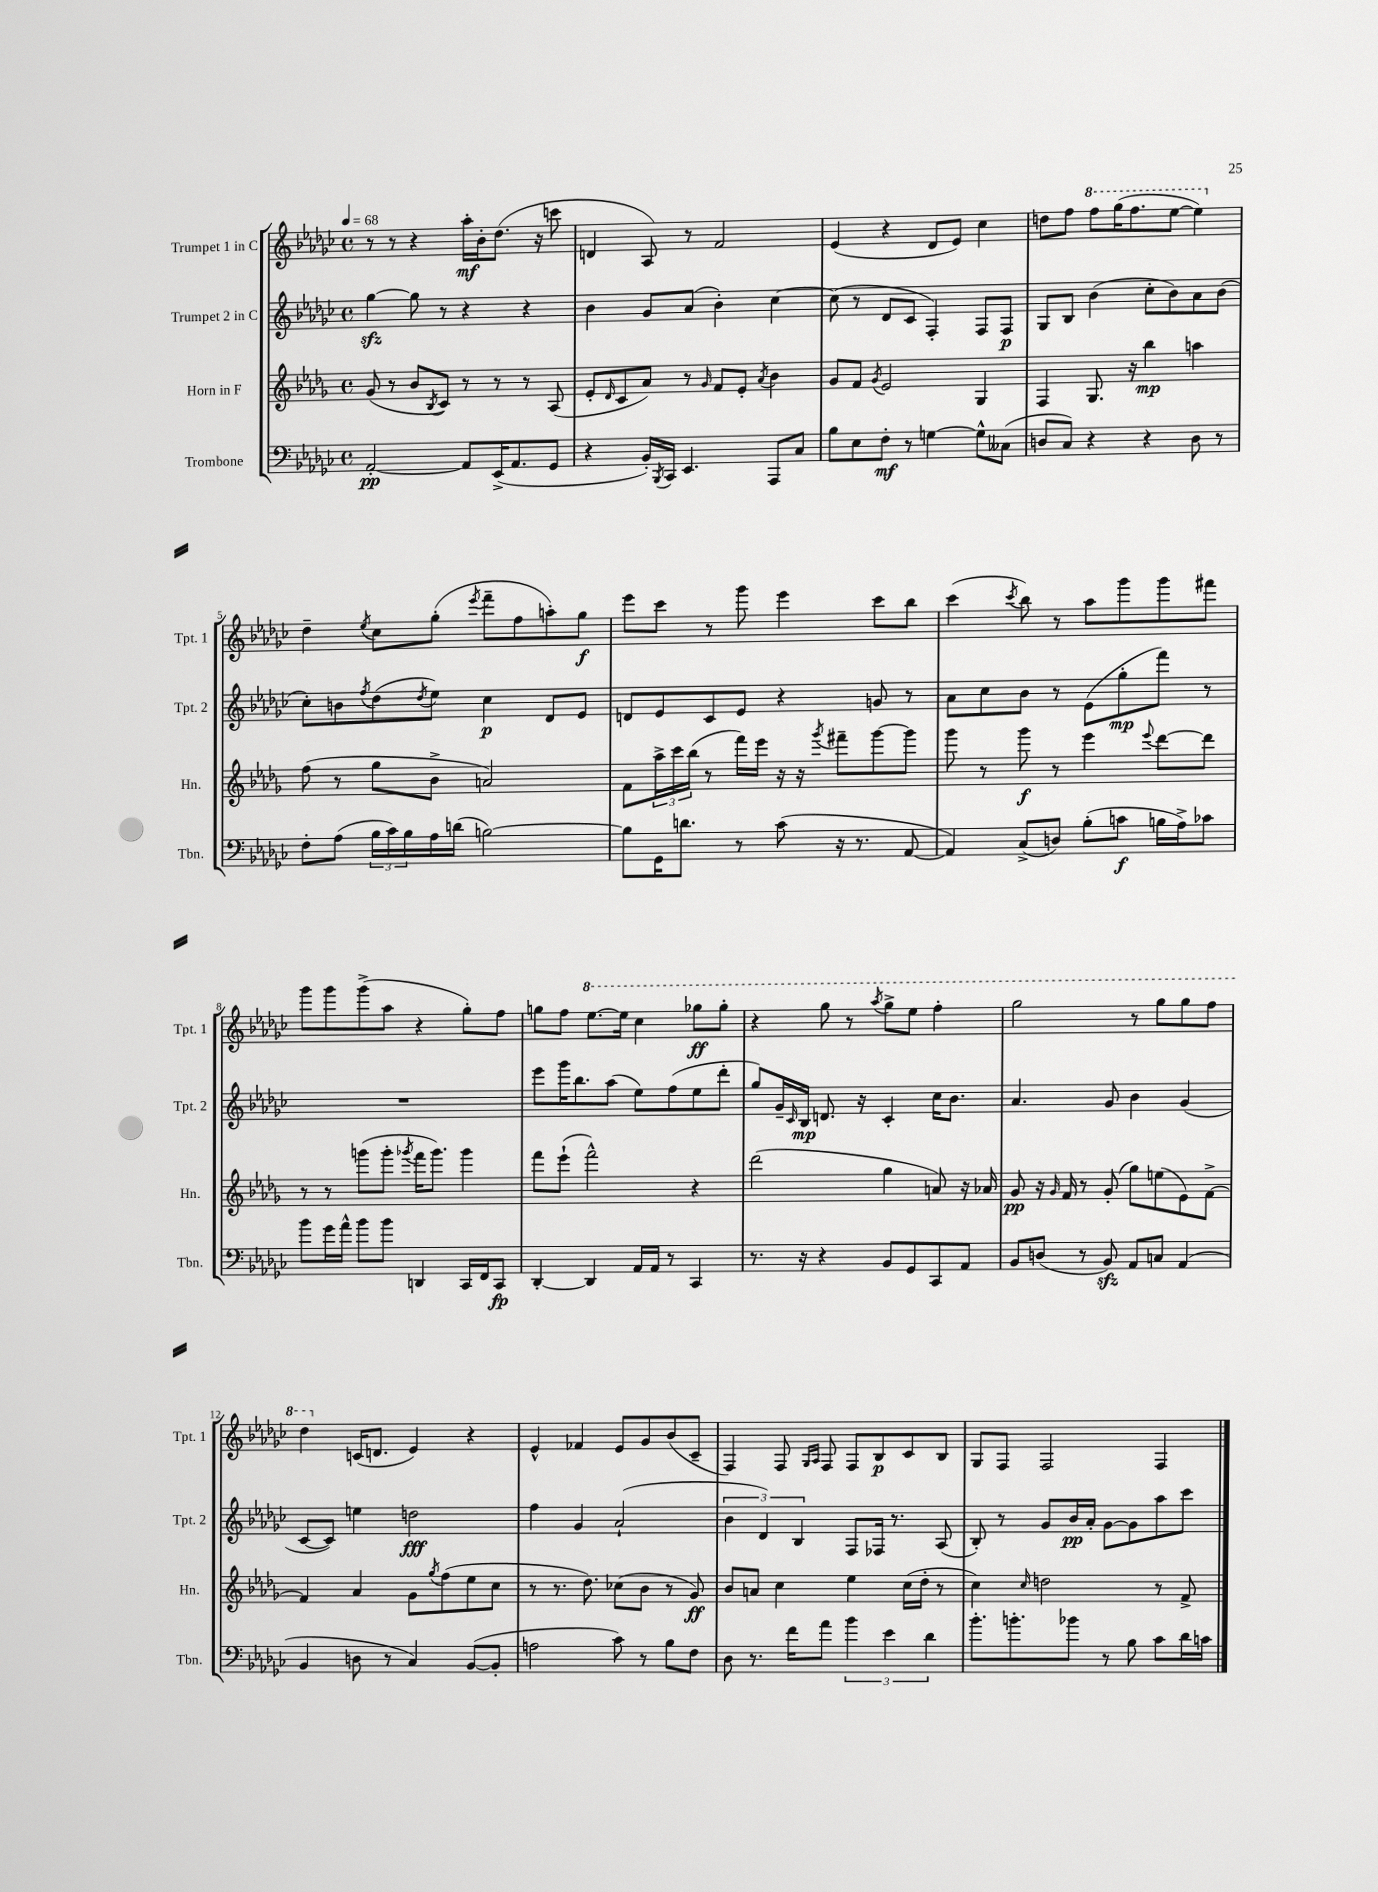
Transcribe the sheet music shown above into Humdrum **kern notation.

**kern	**dynam	**kern	**dynam	**kern	**dynam	**kern	**dynam
*part4	*part4	*part3	*part3	*part2	*part2	*part1	*part1
*staff4	*staff4	*staff3	*staff3	*staff2	*staff2	*staff1	*staff1
*I"Trombone	*	*I"Horn in F	*	*I"Trumpet 2 in C	*	*I"Trumpet 1 in C	*
*I'Tbn.	*	*I'Hn.	*	*I'Tpt. 2	*	*I'Tpt. 1	*
*clefF4	*	*clefG2	*	*clefG2	*	*clefG2	*
*k[b-e-a-d-g-c-]	*	*k[b-e-a-d-g-]	*	*k[b-e-a-d-g-c-]	*	*k[b-e-a-d-g-c-]	*
*M4/4	*	*M4/4	*	*M4/4	*	*M4/4	*
*met(c)	*	*met(c)	*	*met(c)	*	*met(c)	*
*MM68	*	*MM68	*	*MM68	*	*MM68	*
=1	=1	=1	=1	=1	=1	=1	=1
[2AA-'/	pp	(8g-/	.	[4gg-zz\	.	8r	.
.	.	8r	.	.	.	8r	.
.	.	8b-/L	.	8gg-\]	.	4r	.
.	.	8qB-/	.	.	.	.	.
.	.	8c/J)	.	8r	.	.	.
8AA-/L]	.	8r	.	4r	.	16aa-'\LL	mf
.	.	.	.	.	.	16b-'\J	.
(16EE-^/K	.	8r	.	.	.	(8.dd-\J	.
8.AA-/	.	.	.	.	.	.	.
.	.	8r	.	4r	.	.	.
.	.	.	.	.	.	16r	.
8GG-/J	.	(8A-/	.	.	.	8cccn\	.
=2	=2	=2	=2	=2	=2	=2	=2
4r	.	8e-'/L	.	4b-\	.	4dn/	.
.	.	16qqd-/	.	.	.	.	.
.	.	8c/	.	.	.	.	.
16BB-'/LL)	.	8a-/J)	.	8g-/L	.	8A-/)	.
8qBBB-/	.	.	.	.	.	.	.
16CC-/JJ	.	.	.	.	.	.	.
4.EE-/	.	8r	.	(8a-/J	.	8r	.
.	.	16qqg-/	.	.	.	.	.
.	.	8f/L	.	4b-'\)	.	2f/	.
.	.	8e-'/J	.	.	.	.	.
.	.	8qa-/	.	.	.	.	.
8AAA-/L	.	4b-\	.	[4cc-\	.	.	.
8C-/J	.	.	.	.	.	.	.
=3	=3	=3	=3	=3	=3	=3	=3
8B-\L	.	8g-/L	.	(8cc-\]	.	(4e-/	.
8E-\	.	8f/J	.	8r	.	.	.
.	.	8qg-/	.	.	.	.	.
8F'\J	mf	2e-/	.	8d-/L	.	4r	.
8r	.	.	.	8c-/J	.	.	.
[4Gn\	.	.	.	4F'/)	.	8d-/L	.
.	.	.	.	.	.	8e-/J)	.
8G^^\L]	.	4G-/	.	8F/L	.	4cc-\	.
(8C--X\J	.	.	.	8F/J	p	.	.
=4	=4	=4	=4	=4	=4	=4	=4
8Dn/L	.	4F/	.	8G-/L	.	8ddn\L	.
8C-/J)	.	.	.	8B-/J	.	8ff\J	.
*	*	*	*	*	*	*8va	*
4r	.	8.G-/	.	(4b-\	.	8fff\L	.
.	.	.	.	.	.	(16ggg-\K	.
.	.	16r	.	.	.	8.fff\	.
4r	.	4bb-\	mp	8cc-'\L	.	.	.
.	.	.	.	8b-\)	.	[8eee-\J	.
8D\	.	4aan\	.	8a-\	.	4eee-\])	.
8r	.	.	.	(8b-\J	.	.	.
!!LO:LB:g=z
=5	=5	=5	=5	=5	=5	=5	=5
*	*	*	*	*	*	*X8va	*
8F'\L	.	(8ff\	.	8cc-'\L)	.	4dd-~\	.
(8A-\J	.	8r	.	8bn\	.	.	.
.	.	.	.	8qff/	.	8qee-/	.
24B-\LL	.	8gg-\L	.	(8dd-\	.	8cc-\L	.
24c-\)	.	.	.	.	.	.	.
24B-\	.	.	.	.	.	.	.
.	.	.	.	8qdd-/	.	.	.
16A-\	.	8b-^\J	.	8ee-\J)	.	(8gg-'\J	.
(16dn\JJ	.	.	.	.	.	.	.
.	.	.	.	.	.	8qeee-/	.
[2Bn\)	.	2an/)	.	4cc-\	p	8fff~\L	.
.	.	.	.	.	.	8ff\	.
.	.	.	.	8d-/L	.	8aan'\)	.
.	.	.	.	8e-/J	.	8gg-\J	f
=6	=6	=6	=6	=6	=6	=6	=6
8B\L]	.	8f\L	.	8dn/L	.	8eee-\L	.
16GG-\K	.	24aa-^\L	.	8e-/	.	8ccc-\J	.
.	.	24ccc\	.	.	.	.	.
8.dn\J	.	.	.	.	.	.	.
.	.	(24bb-\JJ	.	.	.	.	.
.	.	8r	.	8c-/	.	8r	.
8r	.	16fff\LL)	.	8e-/J	.	8ggg-\	.
.	.	16eee-\JJ	.	.	.	.	.
(8c-\	.	16r	.	4r	.	4eee-\	.
.	.	16r	.	.	.	.	.
.	.	8qggg-/	.	.	.	.	.
16r	.	8fff#X~\L	.	.	.	.	.
8.r	.	.	.	.	.	.	.
.	.	[8ggg-\	.	8gn/	.	8ccc-\L	.
[8AA-/	.	8ggg-\J]	.	8r	.	8bb-\J	.
=7	=7	=7	=7	=7	=7	=7	=7
4AA-/])	.	8ggg-\	.	8a-\L	.	(4ccc-\	.
.	.	8r	.	8cc-\	.	.	.
.	.	.	.	.	.	8qccc-/	.
(8C-^/L	.	8ggg-\	f	8b-\J	.	8bb-\)	.
8Dn/J)	.	8r	.	8r	.	8r	.
(8B-'\L	.	4eee-\	.	(8e-\L	.	8aa-\L	.
8cn\J	f	.	.	8gg-'\	mp	8ggg-\	.
.	.	8qqeee-/	.	.	.	.	.
16Bn\LL	.	[8ddd-\L	.	8fff\J)	.	8ggg-\	.
16A-^\J)	.	.	.	.	.	.	.
8c-X\J	.	8ddd-\J]	.	8r	.	8fff#X\J	.
!!LO:LB:g=z
=8	=8	=8	=8	=8	=8	=8	=8
8b-\L	.	8r	.	1r	.	8ggg-\L	.
16g-\L	.	8r	.	.	.	8ggg-\	.
16a-^^\JJ	.	.	.	.	.	.	.
8b-\L	.	(8gggn\L	.	.	.	(8ggg-^\	.
8b-\J	.	8ggg'\J	.	.	.	8aa-\J	.
.	.	8qggg-X/	.	.	.	.	.
4DDn/	.	16fff\KL	.	.	.	4r	.
.	.	8.ggg-\J)	.	.	.	.	.
16CC-/LL	.	4ggg-\	.	.	.	8gg-'\L)	.
16FF/J	.	.	.	.	.	.	.
8CC-/J	fp	.	.	.	.	8ff\J	.
=9	=9	=9	=9	=9	=9	=9	=9
[4DD-'/	.	8fff\L	.	8eee-\L	.	8ggn\L	.
.	.	(8eee-`\J	.	16ggg-\K	.	8ff\J	.
.	.	.	.	8.bb-\	.	.	.
*	*	*	*	*	*	*8va	*
4DD-/]	.	2fff^^\)	.	.	.	[8.eee-\L	.
.	.	.	.	(8aa-\J	.	.	.
.	.	.	.	.	.	16eee-\Jk]	.
16AA-/LL	.	.	.	8ee-\L)	.	4ccc-\	.
16AA-/JJ	.	.	.	.	.	.	.
8r	.	.	.	(8ff\	.	.	.
4CC-/	.	4r	.	8ee-\	.	8ggg-X\L	ff
.	.	.	.	8ddd-'\J	.	8ggg-'\J	.
=10	=10	=10	=10	=10	=10	=10	=10
8.r	.	(2ddd-\	.	8gg-/L)	.	4r	.
.	.	.	.	16g-~/L	.	.	.
.	.	.	.	16qqc-/	.	.	.
16r	.	.	.	16B-/JJ	mp	.	.
4r	.	.	.	8.dn/	.	8ggg-\	.
.	.	.	.	.	.	8r	.
.	.	.	.	16r	.	.	.
.	.	.	.	.	.	8qaaa-/	.
8BB-/L	.	4gg-\	.	4c-'/	.	8ggg-^\L	.
8GG-/	.	.	.	.	.	8eee-\J	.
8CC-/	.	8an/)	.	16cc-\KL	.	4fff'\	.
.	.	.	.	8.b-\J	.	.	.
8AA-/J	.	16r	.	.	.	.	.
.	.	16a-X/	.	.	.	.	.
=11	=11	=11	=11	=11	=11	=11	=11
8BB-/L	.	8g-/	pp	4.a-/	.	2ggg-\	.
(8Dn/J	.	16r	.	.	.	.	.
.	.	16qqg-/	.	.	.	.	.
.	.	16f/	.	.	.	.	.
8r	.	8r	.	.	.	.	.
8BB-zz/)	.	(8g-'/	.	8g-/	.	.	.
8AA-/L	.	8gg-\L)	.	4b-\	.	8r	.
8Cn/J	.	(8een\	.	.	.	8ggg-\L	.
(4AA-/	.	8e-\)	.	(4g-/	.	8ggg-\	.
.	.	[8f^\J	.	.	.	8fff\J	.
!!LO:LB:g=z
=12	=12	=12	=12	=12	=12	=12	=12
4BB-/	.	4f/]	.	[8c-/L	.	4ddd-\	.
.	.	.	.	8c-/J])	.	.	.
*	*	*	*	*	*	*X8va	*
8Dn\	.	4a-/	.	4een\	.	(16cn/KL	.
.	.	.	.	.	.	8.dn/J	.
8r	.	.	.	.	.	.	.
4C-/)	.	8g-\L	.	2ddn\	fff	4e-/)	.
.	.	8qgg-/	.	.	.	.	.
.	.	(8ff\	.	.	.	.	.
([8BB-/L	.	8ee-\	.	.	.	4r	.
8BB-'/J]	.	8cc\J	.	.	.	.	.
=13	=13	=13	=13	=13	=13	=13	=13
2An\	.	8r	.	4ff\	.	4e-^^/	.
.	.	8.r	.	.	.	.	.
.	.	.	.	4g-/	.	4f-X/	.
.	.	8.dd-\)	.	.	.	.	.
8c-\)	.	(8cc-X\L	.	(2a-`/	.	8e-/L	.
8r	.	8b-\J	.	.	.	8g-/	.
8B-\L	.	8r	.	.	.	(8b-/	.
8F\J	.	8g-/)	ff	.	.	8c-~/J	.
=14	=14	=14	=14	=14	=14	=14	=14
8D-\	.	8b-/L	.	6b-\	.	4F/)	.
8.r	.	8an/J	.	.	.	.	.
.	.	.	.	6d-/)	.	.	.
.	.	4cc\	.	.	.	8F/	.
16f\KL	.	.	.	.	.	.	.
.	.	.	.	6B-/	.	.	.
.	.	.	.	.	.	16qqG-/LL	.
.	.	.	.	.	.	16qqA-/JJ	.
8a-\J	.	.	.	.	.	8F/	.
6b-\	.	4ee-\	.	8F/L	.	8F/L	.
.	.	.	.	16F-X/Jk	.	8B-/	p
6e-\	.	.	.	.	.	.	.
.	.	.	.	8.r	.	.	.
.	.	(16cc\LL	.	.	.	8c-/	.
.	.	16dd-'\JJ	.	.	.	.	.
6d-\	.	.	.	.	.	.	.
.	.	8r	.	(8A-/	.	8B-/J	.
=15	=15	=15	=15	=15	=15	=15	=15
8.b-'\L	.	4cc\)	.	8B-'/)	.	8G-/L	.
.	.	.	.	8r	.	8F/J	.
8.bn'\	.	.	.	.	.	.	.
.	.	16qqcc/	.	.	.	.	.
.	.	2ddn\	.	8g-/L	.	2F/	.
8b-X\J	.	.	.	16b-/L	pp	.	.
.	.	.	.	16a-'/JJ	.	.	.
8r	.	.	.	[8g-\L	.	.	.
8B-\	.	.	.	8g-\]	.	.	.
8c-\L	.	8r	.	8aa-\	.	4F/	.
16d-\L	.	8f^/	.	8ccc-\J	.	.	.
16cn\JJ	.	.	.	.	.	.	.
==	==	==	==	==	==	==	==
*-	*-	*-	*-	*-	*-	*-	*-
